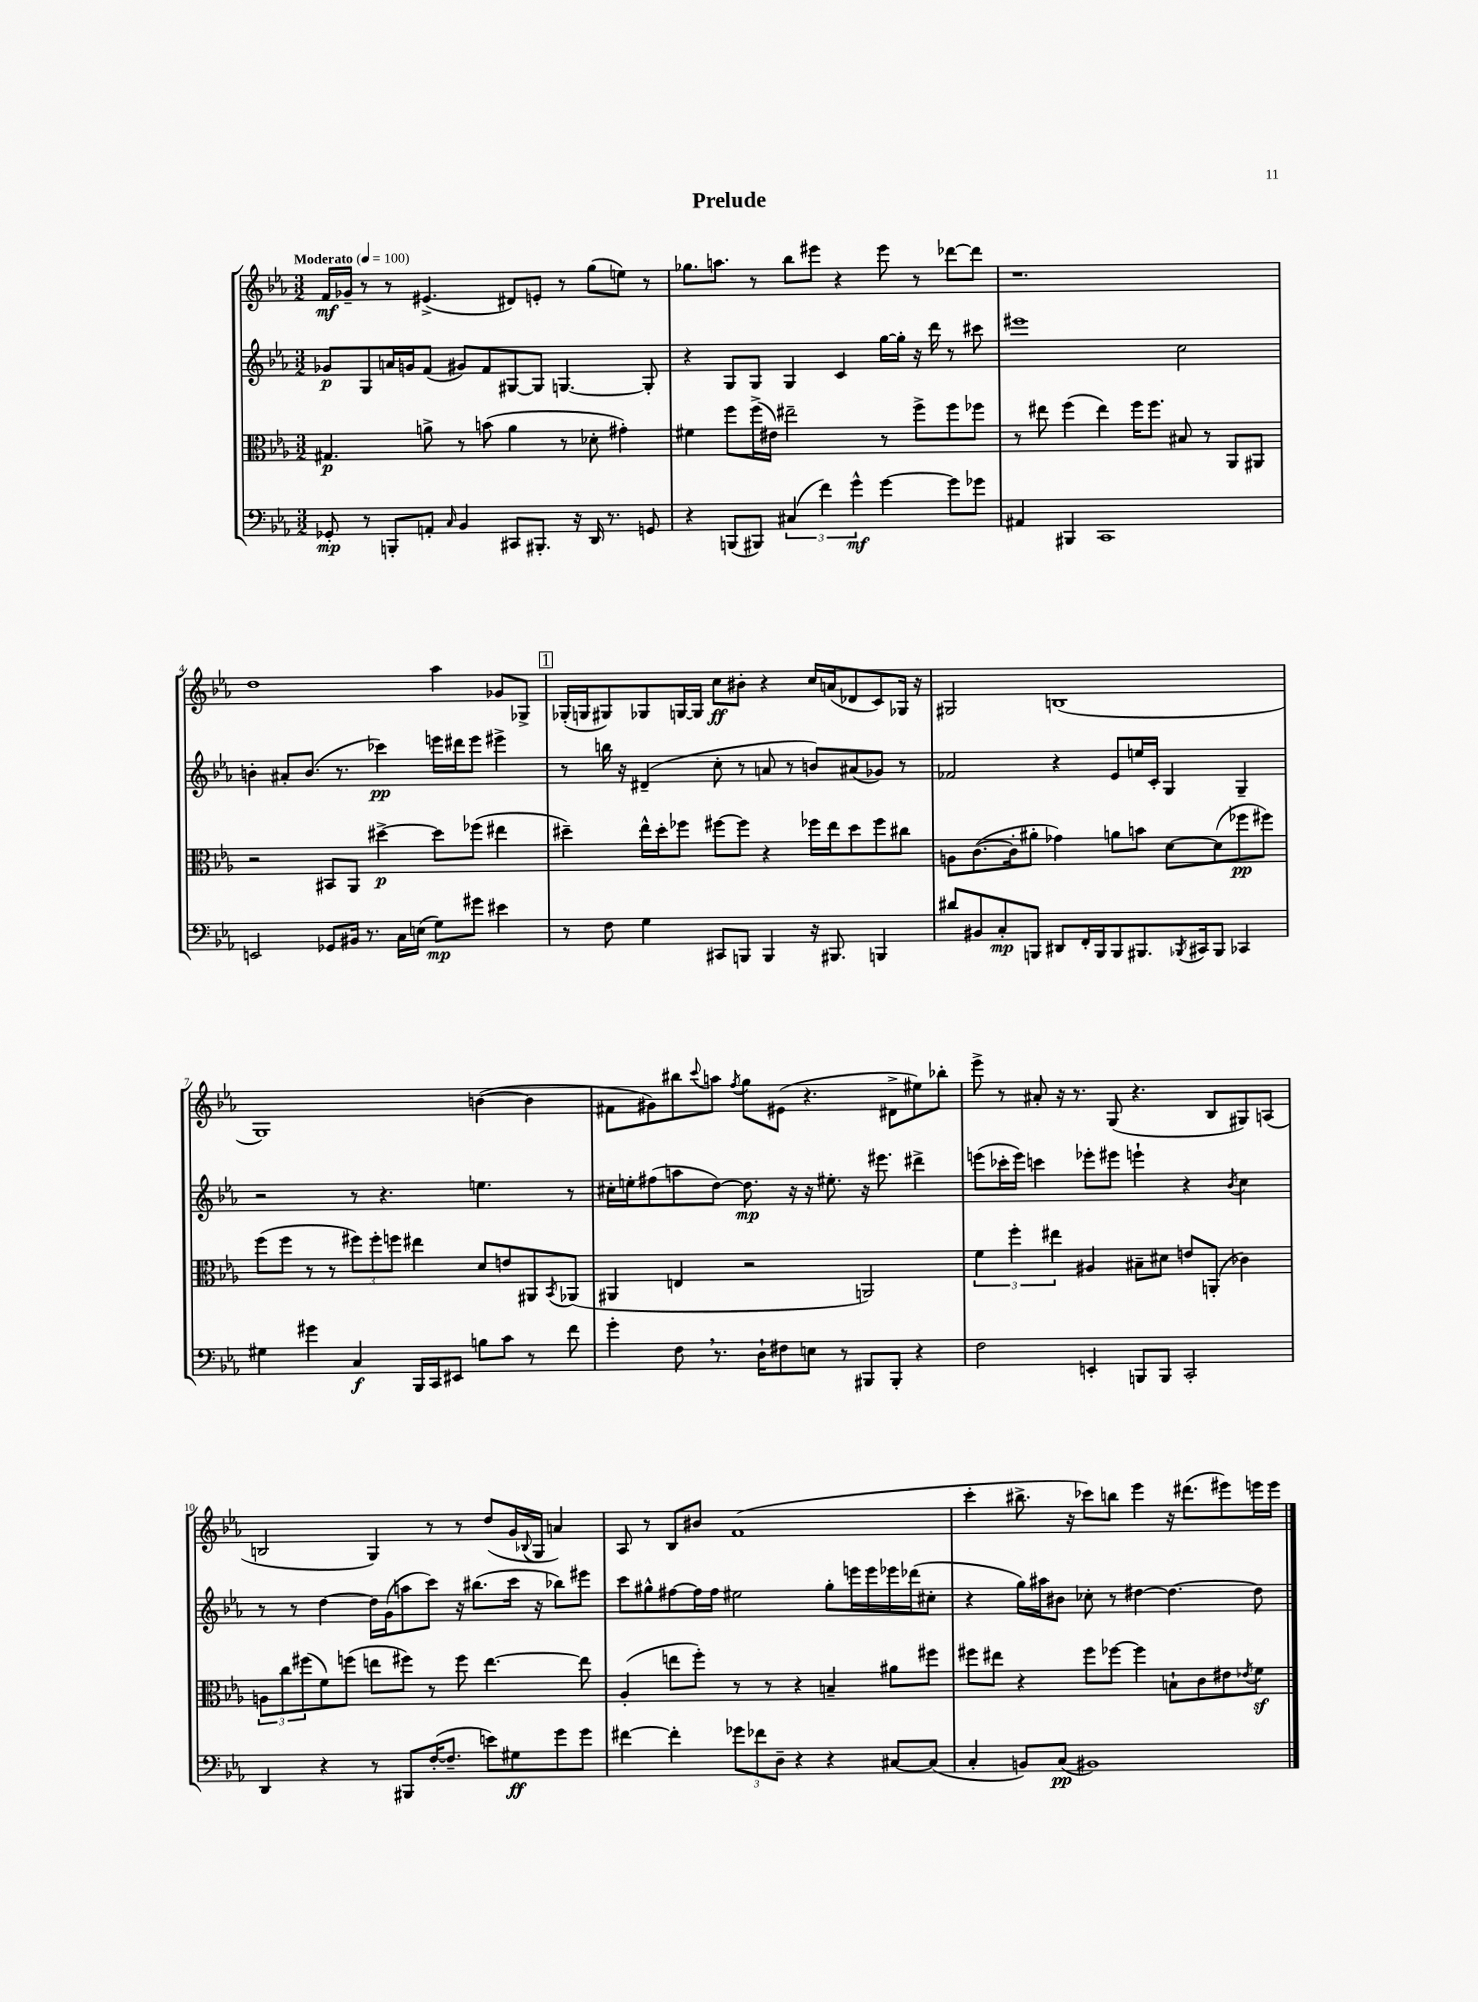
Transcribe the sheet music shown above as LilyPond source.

\header { title = "Prelude" }
<<
\new StaffGroup <<
\new Staff = "s0" {
    \clef treble \key ees \major \numericTimeSignature \time 3/2 \tempo "Moderato" 4 = 100
    f'16\mf ges'16-- r8 r8 eis'4.->( dis'8) e'8-. r8 g''8( e''8) r8 |
    ges''8. a''8. r8 bes''8 eis'''8 r4 eis'''8 r8 des'''8~ des'''8 |
    r1. |
    d''1 aes''4 ges'8 ges8-> |
    \mark \markup { \box "1" } ges16-.( g16 gis8) ges8 g16~ g16 c''8\ff bis'8-. r4 c''16 a'16( des'8 c'8) ges16 r16 |
    gis2 b1( |
    g1) b'4~( b'4 |
    fis'8 gis'8) bis''8 \appoggiatura { c'''8 } a''8 \acciaccatura { f''8 } g''8 eis'8( r4. dis'8-> eis''8) bes''8-. |
    ees'''8-> r8 ais'8-. r16 r8. g8( r4. bes8 gis8) a8( |
    b2 g4) r8 r8 d''8( g'16 \appoggiatura { bes8 } g16 a'4) |
    aes8 r8 bes8 bis'8 f'1( |
    c'''4-. bis''8.-> r16 ces'''8) b''8 ees'''4 r16 dis'''8.( eis'''8) e'''16 e'''16 \bar "|." |
}
\new Staff = "s1" {
    \clef treble \key ees \major \numericTimeSignature \time 3/2
    ges'8\p g8 a'16 g'16 f'8( gis'8) f'8 gis8~ gis8 g4.~ g8-. |
    r4 g8 g8 g4 c'4 g''16~ g''16-. r16 d'''16 r8 cis'''8 |
    eis'''1 c''2 |
    b'4-. ais'8-. b'8.( r8. ces'''4\pp) e'''16 dis'''16 e'''8 eis'''4-> |
    \mark \markup { \box "1" } r8 b''16 r16 dis'4--( c''8-. r8 a'8 r8 b'8) ais'8( ges'8) r8 |
    fes'2 r4 ees'8 e''16 c'16-. g4 g4-- |
    r2 r8 r4. e''4. r8 |
    cis''16-. e''16-. fis''8( a''8 d''8~) d''8.\mp r16 r16 eis''8.-. r16 eis'''8. dis'''4-> |
    e'''8( ces'''16-. e'''16) c'''4 ees'''8-. eis'''8 e'''4-! r4 \acciaccatura { bes'8 } c''4 |
    r8 r8 d''4~ d''16 g'16( a''8 c'''8) r16 bis''8.( c'''16 r16 bes''8) eis'''8 |
    c'''8 gis''8-^ fis''8~ fis''16 fis''16 eis''2 gis''8-. e'''16 e'''16 ees'''16 des'''16( cis''8-. |
    r4 g''16) ais''16 bis'8 ces''8-. r8 dis''4~ dis''4.~ dis''8 \bar "|." |
}
\new Staff = "s2" {
    \clef alto \key ees \major \numericTimeSignature \time 3/2
    gis4.\p a'8-> r8 b'8( a'4 r8 des'8-. gis'4-.) |
    fis'4 f''8 f''16->( eis'16) eis''2-- r8 f''8-> f''8 fes''8 |
    r8 eis''8 f''4( eis''4) f''16 f''8. bis8 r8 aes,8 ais,8 |
    r2 bis,8 aes,8 dis''4~->\p dis''8 fes''8( eis''4 |
    \mark \markup { \box "1" } dis''4--) ees''16-^ dis''16-. fes''8 fis''8~ fis''8 r4 fes''16 ees''16 dis''8 fes''8 cis''8 |
    a8 c'8.~( c'16-. ais'8-. ges'4) a'8 b'8 d'8~ d'8( fes''8\pp fis''8) |
    f''8( f''8 r8 r8 \tuplet 3/2 { fis''8) fis''8-. f''8 } eis''4 d'8 e'8 ais,8 \acciaccatura { bes,8 } aes,8( |
    ais,4 e4 r2 a,2) |
    \tuplet 3/2 { f'4 f''4-. eis''4 } ais4 bis8-- dis'8 e'8 a,8-.( ces'4) |
    \tuplet 3/2 { a8 c''8 fis''8( } f'8) f''8( e''8 fis''8) r8 fis''8 e''4.~ e''8 |
    aes4-.( e''8 f''8-.) r8 r8 r4 b4-- ais'8 fis''8 |
    fis''8 eis''8 r4 fis''8 fes''8~ fes''4 b8-! c'8 eis'8 \acciaccatura { ees'8 } f'8\sf \bar "|." |
}
\new Staff = "s3" {
    \clef bass \key ees \major \numericTimeSignature \time 3/2
    ges,8-.\mp r8 b,,8-. a,8-. \grace { c16 } bes,4 cis,8 bis,,8.-. r16 d,16 r8. g,8 |
    r4 b,,8( bis,,8) \tuplet 3/2 { cis4( f'4) g'4-^\mf } g'4~ g'8 ges'8 |
    ais,4 bis,,4 c,1 |
    e,2 ges,8 bis,16 r8. c16 e16( g8\mp) gis'8 eis'4 |
    \mark \markup { \box "1" } r8 f8 g4 cis,8 b,,8 b,,4 r16 bis,,8. b,,4 |
    dis'8 bis,8 c8-.\mp b,,8 dis,8 f,16-. b,,16 b,,8 bis,,8. \acciaccatura { bes,,8 } cis,16 bes,,8 ces,4 |
    gis4 gis'4 c4\f bes,,16 c,16 eis,8 b8 c'8 r8 f'8 |
    g'4-. f8 \breathe r8. d16-! fis8 e8 r8 bis,,8 bis,,8-. r4 |
    f2 e,4-. b,,8 b,,8 c,2-. |
    d,4 r4 r8 bis,,8 f16~-.( f8.-- e'8) gis8\ff g'8 g'8 |
    fis'4~ fis'4-. \tuplet 3/2 { ges'8 fes'8 d8-- } r4 r4 cis8~ cis8( |
    c4-. b,8) c8\pp( bis,1) \bar "|." |
}
>>
>>
